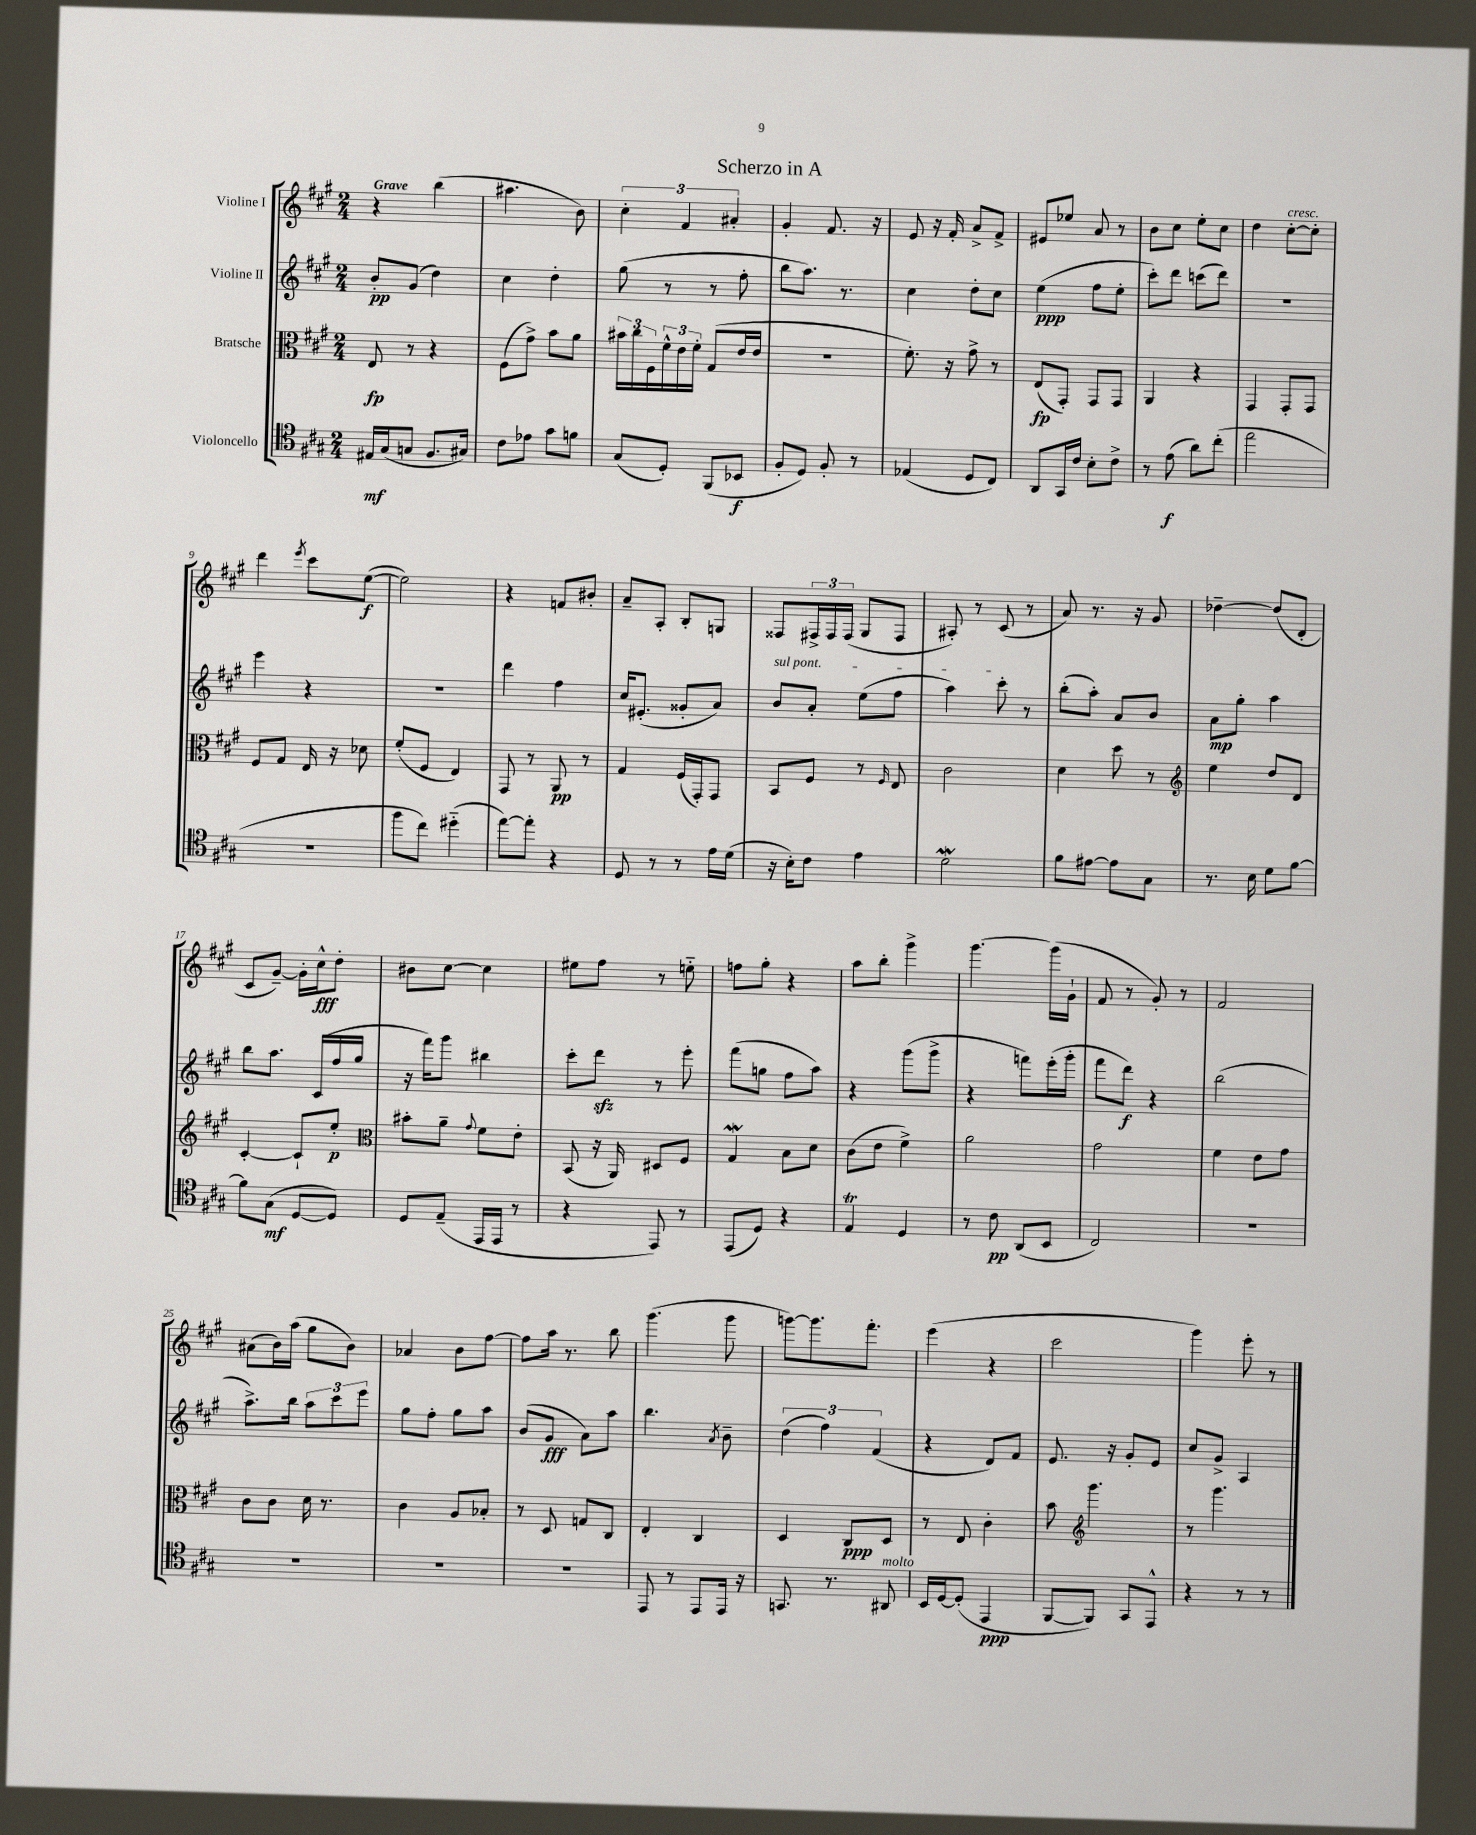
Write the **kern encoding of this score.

**kern	**kern	**kern	**kern
*staff4	*staff3	*staff2	*staff1
*clefC4	*clefC3	*clefG2	*clefG2
*k[f#c#g#]	*k[f#c#g#]	*k[f#c#g#]	*k[f#c#g#]
*M2/4	*M2/4	*M2/4	*M2/4
16E#	8E	8b'	4r
(16G#	.	.	.
8G	8r	(8g#	.
8.F#	4r	4dd)	(4bb
16G#)	.	.	.
=	=	=	=
8c#	(8F#	4cc#	4.aa#
8e-	8g#^)	.	.
8g#	8b	4dd'	.
8f	8a	.	8b)
=	=	=	=
(8G#	24b#	(8gg#	6cc#'
.	24cc#	.	.
.	24F#	.	.
8D')	24f#^^	8r	.
.	24e	.	6f#
.	24f#'	.	.
(8FF#	(8G#	8r	.
.	.	.	6a#'
8BB-	16e	8ff#'	.
.	16e	.	.
=	=	=	=
8F#'	2r	8bb	4g#'
8D)	.	8.aa)	.
8F#'	.	.	8.f#
.	.	8.r	.
8r	.	.	.
.	.	.	16r
=	=	=	=
(4E-	8.f#')	4cc#	8e
.	.	.	16r
.	16r	.	16f#'
8D	8g#^	8dd'	8a^
8C#)	8r	8cc#	8f#^
=	=	=	=
8AA	(8E	(4ee	8e#
16GG#	8GG#')	.	8ee-
16c#	.	.	.
8B'	8GG#	8ff#	8a
8c#^	8GG#	8ee'	8r
=	=	=	=
8r	4AA	8ccc#')	8b
(8e	.	8ddd	8cc#
8a)	4r	(8ccc	8ee'
(8cc#'	.	8ddd)	8cc#
=	=	=	=
2ee	4GG#	2r	4dd
.	8GG#'	.	[8cc#'
.	8GG#	.	8cc#']
=	=	=	=
2r	8F#	4eee	4ddd
.	8G#	.	.
.	.	.	8qeee
.	16E	4r	8ccc#
.	16r	.	.
.	8d-	.	([8ee
=	=	=	=
8ff#	(8f#'	2r	2ee])
8cc#)	8F#	.	.
(4dd#'~	4E)	.	.
=	=	=	=
[8ee)	8GG#	4ddd	4r
8ee']	8r	.	.
4r	8AA	4ff#	8f
.	8r	.	8b#'
=	=	=	=
8D	4G#	16cc#	8a~
.	.	(8.e#'	.
8r	.	.	8A'
8r	(16F#	8g##'	8B'
.	16GG#')	.	.
16e	8GG#	8a)	8G
(16d	.	.	.
=	=	=	=
16r	8BB	8b	8F##
16B')	.	.	.
8c#	8F#	8a'	24F#^
.	.	.	24F#
.	.	.	(24F#
4e	8r	(8ee	8G#
.	16qqF#	.	.
.	8E	8ff#	8F#
=	=	=	=
2d	2c#	4aa)	8A#')
.	.	.	8r
.	.	8ccc#'	(8c#
.	.	8r	8r
=	=	=	=
8f#	4d	(8bb'	8a)
[8e#	.	8aa')	8.r
8e#]	8dd	8a	.
.	.	.	16r
8G#	8r	8b	8g#
=	=	=	=
*	*clefG2	*	*
8.r	4ee	8a	[4dd-~
.	.	8gg#'	.
16B	.	.	.
8d	8dd	4aa	(8dd-]
[8f#	8d	.	8d'
=	=	=	=
8f#]	[4c#'	8bb	8c#
(8G#	.	8.aa	[8g#~)
[8D	8c#`]	.	16g#']
.	.	(16c#	16cc#^^
8D])	8ee'	16ff#	8dd'
.	.	16gg#	.
=	=	=	=
*	*clefC3	*	*
8D	8b#'	16r	8b#
.	.	16fff#)	.
(8E~	8a~	8ggg#	[8cc#
.	8qqg#	.	.
16EE	8f#	4bb#	4cc#]
16EE	.	.	.
8r	8e'	.	.
=	=	=	=
4r	(8BB	8ccc#'	8ee#
.	16r	8ddd	8ff#
.	16AA)	.	.
8EE)	8D#	8r	8r
8r	8F#	8eee'	8ee'~
=	=	=	=
(8EE	4G#	(8fff#	8ff
8D)	.	8gg	8gg#'
4r	8B	8ff#	4r
.	8d	8aa)	.
=	=	=	=
4E	(8c#	4r	8aa
.	8e	.	8bb'
4D	4f#^)	(8ggg#	4ggg#^
.	.	8ggg#^	.
=	=	=	=
8r	2a	4r	[4.ggg#
8c#	.	.	.
(8AA	.	8fff)	.
8BB	.	(16eee'	(16ggg#]
.	.	16ggg#'	16g#`
=	=	=	=
2C#)	2g#	8fff#	8f#
.	.	8ddd)	8r
.	.	4r	8g#')
.	.	.	8r
=	=	=	=
2r	4f#	(2bb	2f#
.	8e	.	.
.	8g#	.	.
=	=	=	=
2r	8c#	8.aa^)	(8a#
.	8c#	.	16b)
.	.	16bb	(16aa
.	16d	12aa	8gg#
.	8.r	.	.
.	.	12ccc#	.
.	.	.	8b)
.	.	12eee	.
=	=	=	=
2r	4c#	8gg#	4a-
.	.	8ff#'	.
.	8A	8gg#	8b
.	8B-'	8aa	[8ff#
=	=	=	=
2r	8r	(8b	8ff#]
.	8D	8g#	16aa
.	.	.	8.r
.	8G	8a)	.
.	8C#	8aa	8bb
=	=	=	=
8EE	4E'	4.bb	(4.ggg#
8r	.	.	.
8EE	4C#	.	.
.	.	8qa	.
16EE	.	8b~	8ggg#
16r	.	.	.
=	=	=	=
8.GG	4D	(6dd	[8ggg)
.	.	.	8.ggg]
.	.	6ff#)	.
8.r	.	.	.
.	8C#	.	.
.	.	.	8.fff#'
.	.	(6f#	.
8AA#	8D	.	.
=	=	=	=
16BB	8r	4r	(4eee
[16D	.	.	.
(8D']	8E	.	.
4EE	4c#'	8d)	4r
.	.	8f#	.
=	=	=	=
[8FF#	8b	8.e	2ccc#
*	*clefG2	*	*
8FF#])	4.ggg#	.	.
.	.	16r	.
8GG#	.	8g#'	.
8EE^^	.	8e	.
=	=	=	=
4r	8r	8cc#	4ggg#)
.	4.ggg#	8g#^	.
8r	.	4A	8eee'
8r	.	.	8r
==	==	==	==
*-	*-	*-	*-
